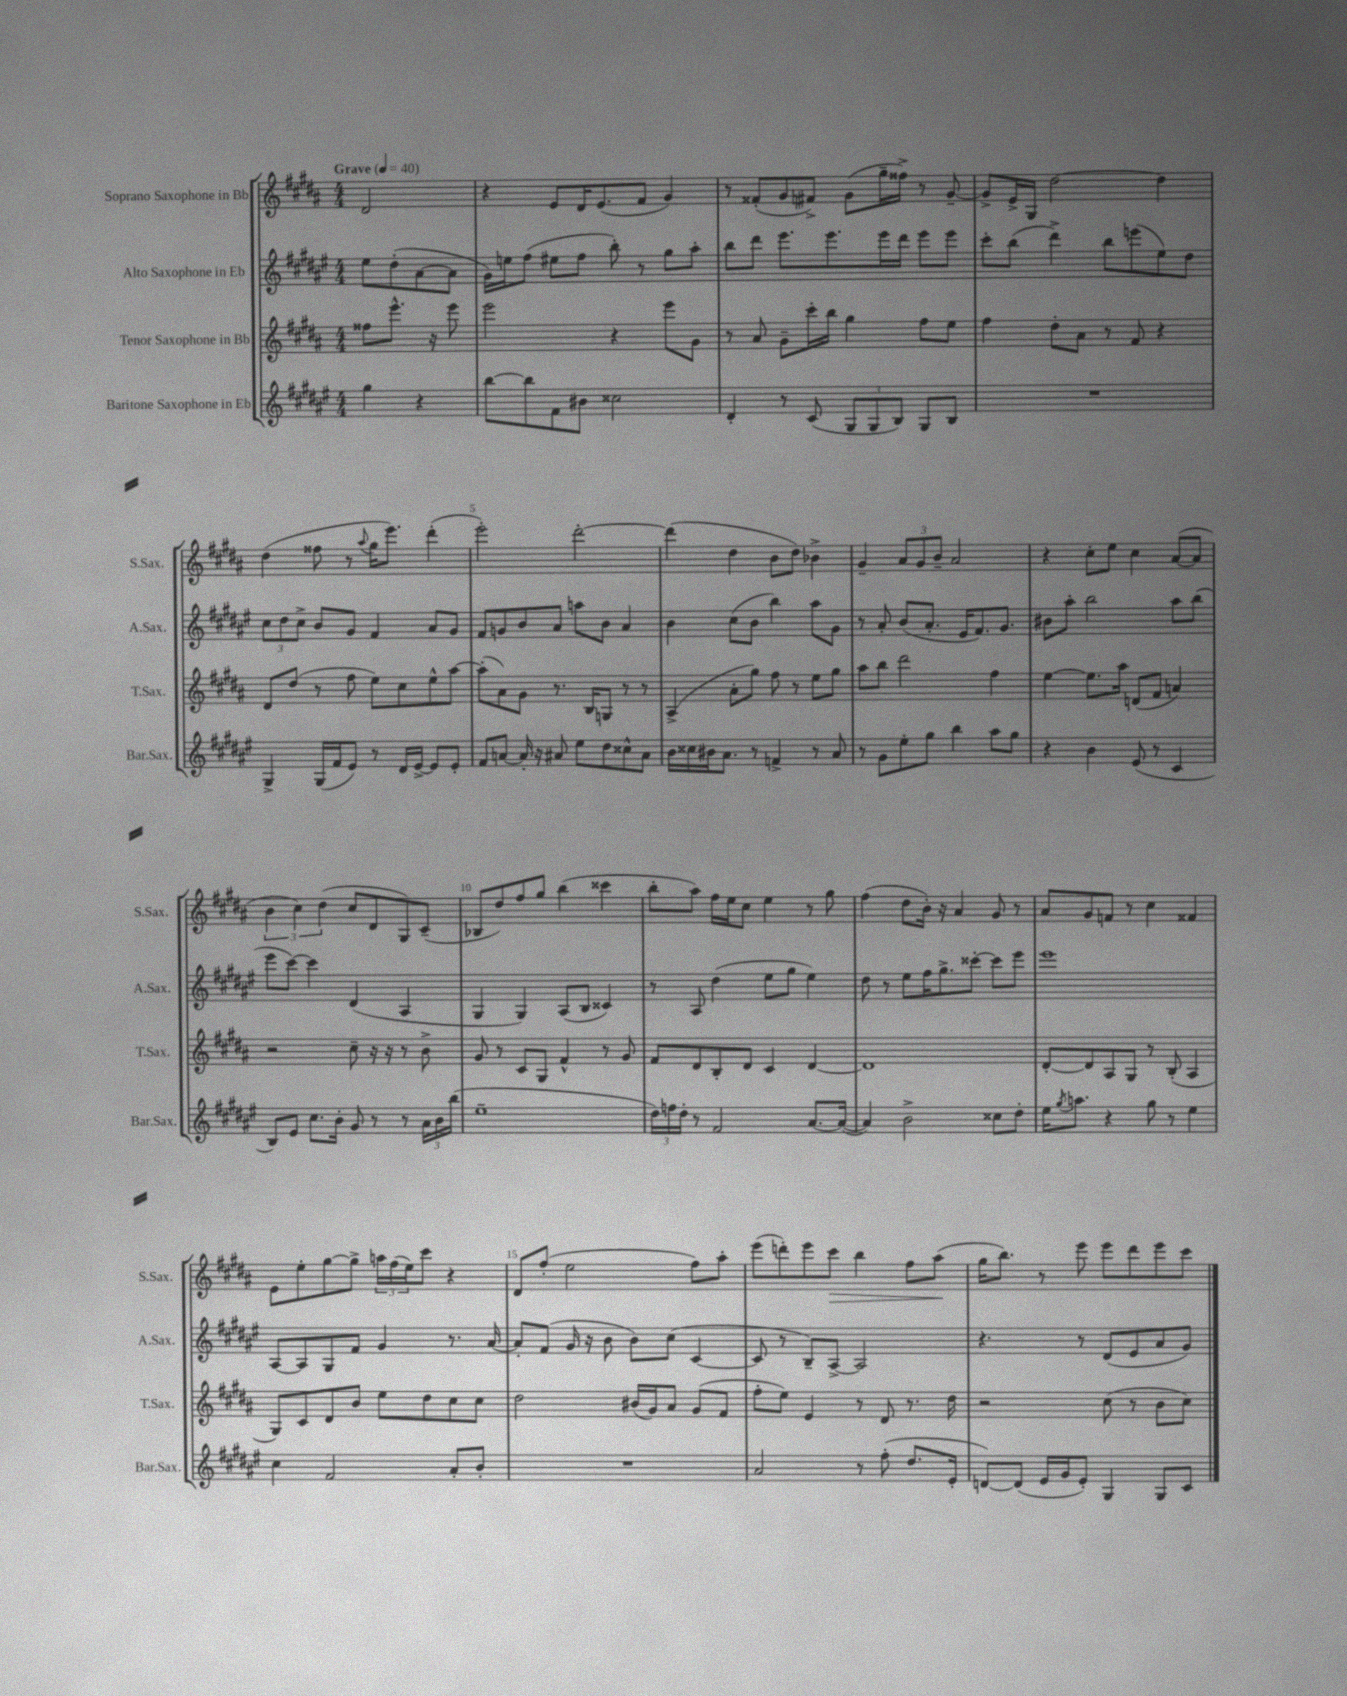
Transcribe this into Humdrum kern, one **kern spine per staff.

**kern	**kern	**kern	**kern
*staff4	*staff3	*staff2	*staff1
*clefG2	*clefG2	*clefG2	*clefG2
*k[f#c#g#d#a#e#]	*k[f#c#g#d#a#]	*k[f#c#g#d#a#e#]	*k[f#c#g#d#a#]
*M4/4	*M4/4	*M4/4	*M4/4
*MM40	*MM40	*MM40	*MM40
4gg#	8ff##	8ee#	2d#
.	8.eee^^	(8dd#'	.
4r	.	[8a#	.
.	16r	.	.
.	8eee	8a#]	.
=	=	=	=
[8bb	2eee	16g#)	4r
.	.	16ee	.
8bb]	.	(8ff#	.
8f#	.	8ee#	8e
8b#	.	8ff#	16d#
.	.	.	(8.e
2cc##	4r	8bb')	.
.	.	8r	8f#
.	8eee	8gg#	4g#)
.	8g#	8aa#'	.
=	=	=	=
4d#'	8r	8bb	8r
.	8a#	8ddd#	(8f##'
8r	8g#~	8.eee#	8g#
(8c#	16ccc#'	.	8f#^)
.	16bb	8.eee#	.
12G#	4gg#	.	(8g#
12G#	.	.	.
.	.	16eee#	16gg#~
12B)	.	.	.
.	.	16ddd#	16ff##^)
8G#	8ff#	8eee#	8r
8B	8ee	8eee#	[8g#~
=	=	=	=
1r	4ff#	8ccc#'	8g#^]
.	.	(8bb	16e^
.	.	.	16G#
.	8dd#'	4ddd#^)	[2dd#
.	8a#	.	.
.	8r	8bb	.
.	8f#	(8eee	.
.	4r	8ee#)	4dd#]
.	.	8dd#	.
=	=	=	=
4G#^	8d#	12cc#	(4dd#
.	.	12dd#	.
.	(8dd#	.	.
.	.	12cc#^	.
(16G#	8r	8b	8ff##
16f#	.	.	.
8e#)	8ff#	8g#	8r
.	.	.	8qqaa#
8r	8ee)	4f#	16gg#
.	.	.	8.eee)
16d#	8cc#	.	.
[16e#^	.	.	.
8e#]	8ee^^	8a#	(4ddd#'
8e#'	[8aa#	8g#	.
=	=	=	=
8f#	(8aa#']	8f#	2eee')
[8a	8a#)	8g	.
16a']	8g#	8b	.
16r	.	.	.
8a#	8.r	8a#	.
8ee#	.	8aa	[2ddd#'
.	16B	.	.
8dd#	8G	8b	.
8cc##^^	8r	4a#	.
8a#	8r	.	.
=	=	=	=
16b	(4A#^	4b	(4ddd#]
16cc##	.	.	.
16b#	.	.	.
8.a#	.	.	.
.	8a#'	(8cc#	4dd#
8r	8gg#)	8b	.
4f^	8ff#	4bb)	8b
.	8r	.	8dd#)
8r	8ee	8aa#	4b-^
8a#	8gg#	8g#	.
=	=	=	=
8r	8aa#	8r	4g#~
8g#	8bb	8a#'	.
8ee#'	2ddd#	(8b	12a#
.	.	.	12g#
8gg#	.	8.a#'	.
.	.	.	12b~
4bb	.	.	2a#
.	.	16e#	.
.	.	8.f#)	.
8aa#	4ff#	.	.
.	.	8.g#	.
8gg#	.	.	.
=	=	=	=
4r	[4ee	8b#	4r
.	.	8aa#'	.
4b	8.ee]	2bb	8cc#'
.	.	.	8ee
.	16aa#	.	.
(8e#	(8d	.	4cc#
8r	8f#	.	.
4c#	4a)	8aa#	([8a#
.	.	(8bb	8a#]
=	=	=	=
8B)	2r	8eee#	6b
8e#	.	[8ccc#)	.
.	.	.	6cc#)
8.cc#	.	4ccc#]	.
.	.	.	(6dd#
16b'	.	.	.
8g#	8cc#~	(4d#	8cc#
8r	16r	.	8d#
.	16r	.	.
8r	8r	4A#	8G#)
24a#	8b^	.	(8c#~
24b	.	.	.
(24bb	.	.	.
=	=	=	=
1ee#~	8g#	4G#	8B-
.	8r	.	8dd#)
.	8c#	4G#)	8ff#
.	8G#	.	8gg#
.	4f#^^	(8A#	(4bb
.	.	8B	.
.	8r	4c##)	4ccc##
.	8g#	.	.
=	=	=	=
24dd#)	8f#	8r	8bb'
24ff	.	.	.
24dd#'	.	.	.
8r	8d#	8A#	8aa#)
2f#	8B'	(4dd#	16ff#
.	.	.	16ee
.	8d#	.	8cc#
.	4c#	8ee#	4ee
.	.	8gg#	.
[8.a#	[4d#	4ee#)	8r
.	.	.	8gg#
(16a#_	.	.	.
=	=	=	=
4a#])	1d#]	8dd#	(4ff#
.	.	8r	.
2b^	.	8ee#	8dd#
.	.	16ff#	16b')
.	.	8.gg#^	16r
.	.	.	4a#
.	.	[8ccc##'	.
8cc##	.	8ccc##]	8g#
8dd#'	.	8eee#	8r
=	=	=	=
16ee#	[8d#'	1eee#	8a#
8qgg#	.	.	.
8.aa	.	.	.
.	8d#]	.	8g#
4r	8A#	.	8f
.	8G#	.	8r
8gg#	8r	.	4cc#
8r	(8B'	.	.
4ee#	4A#	.	4f##
=	=	=	=
4cc#	8G#)	[8A#	8e
.	8c#	8A#]	8ee'
2f#	8d#	8G#	[8gg#
.	8b	8f#	8gg#^]
.	8ee	4g#	24aa
.	.	.	(24ff#
.	.	.	24ee)
.	8dd#	.	8ccc#
8a#'	8cc#	8.r	4r
8b'	8cc#	.	.
.	.	[16a#	.
=	=	=	=
1r	2dd#	8a#']	8d#
.	.	(8f#	(8ff#'
.	.	16g#	2ee
.	.	16r	.
.	.	8b	.
.	(16b#	8b)	.
.	16g#)	.	.
.	8a#	(8cc#	.
.	(8g#	[4c#	8ff#)
.	8f#	.	8aa#'
=	=	=	=
2a#	8ff#'	8c#]	(8eee
.	8ee)	8r	8ddd')
.	4e	8B~)	8eee
.	.	[8A#^	8ccc#
8r	8r	2A#]	4bb
(8ff#'	8d#	.	.
8.dd#	8.r	.	8ff#
.	.	.	(8aa#
16e#'	16dd#	.	.
=	=	=	=
[8d)	2r	4.r	16gg#
.	.	.	8.bb)
(8d]	.	.	.
16e#	.	.	8r
16g#	.	.	.
8e#')	.	8r	8eee
4G#	(8cc#	(8d#	8eee
.	8r	8e#	8ddd#
8G#	8b	8a#	8eee
8c#	8cc#)	8g#)	8ccc#
==	==	==	==
*-	*-	*-	*-
